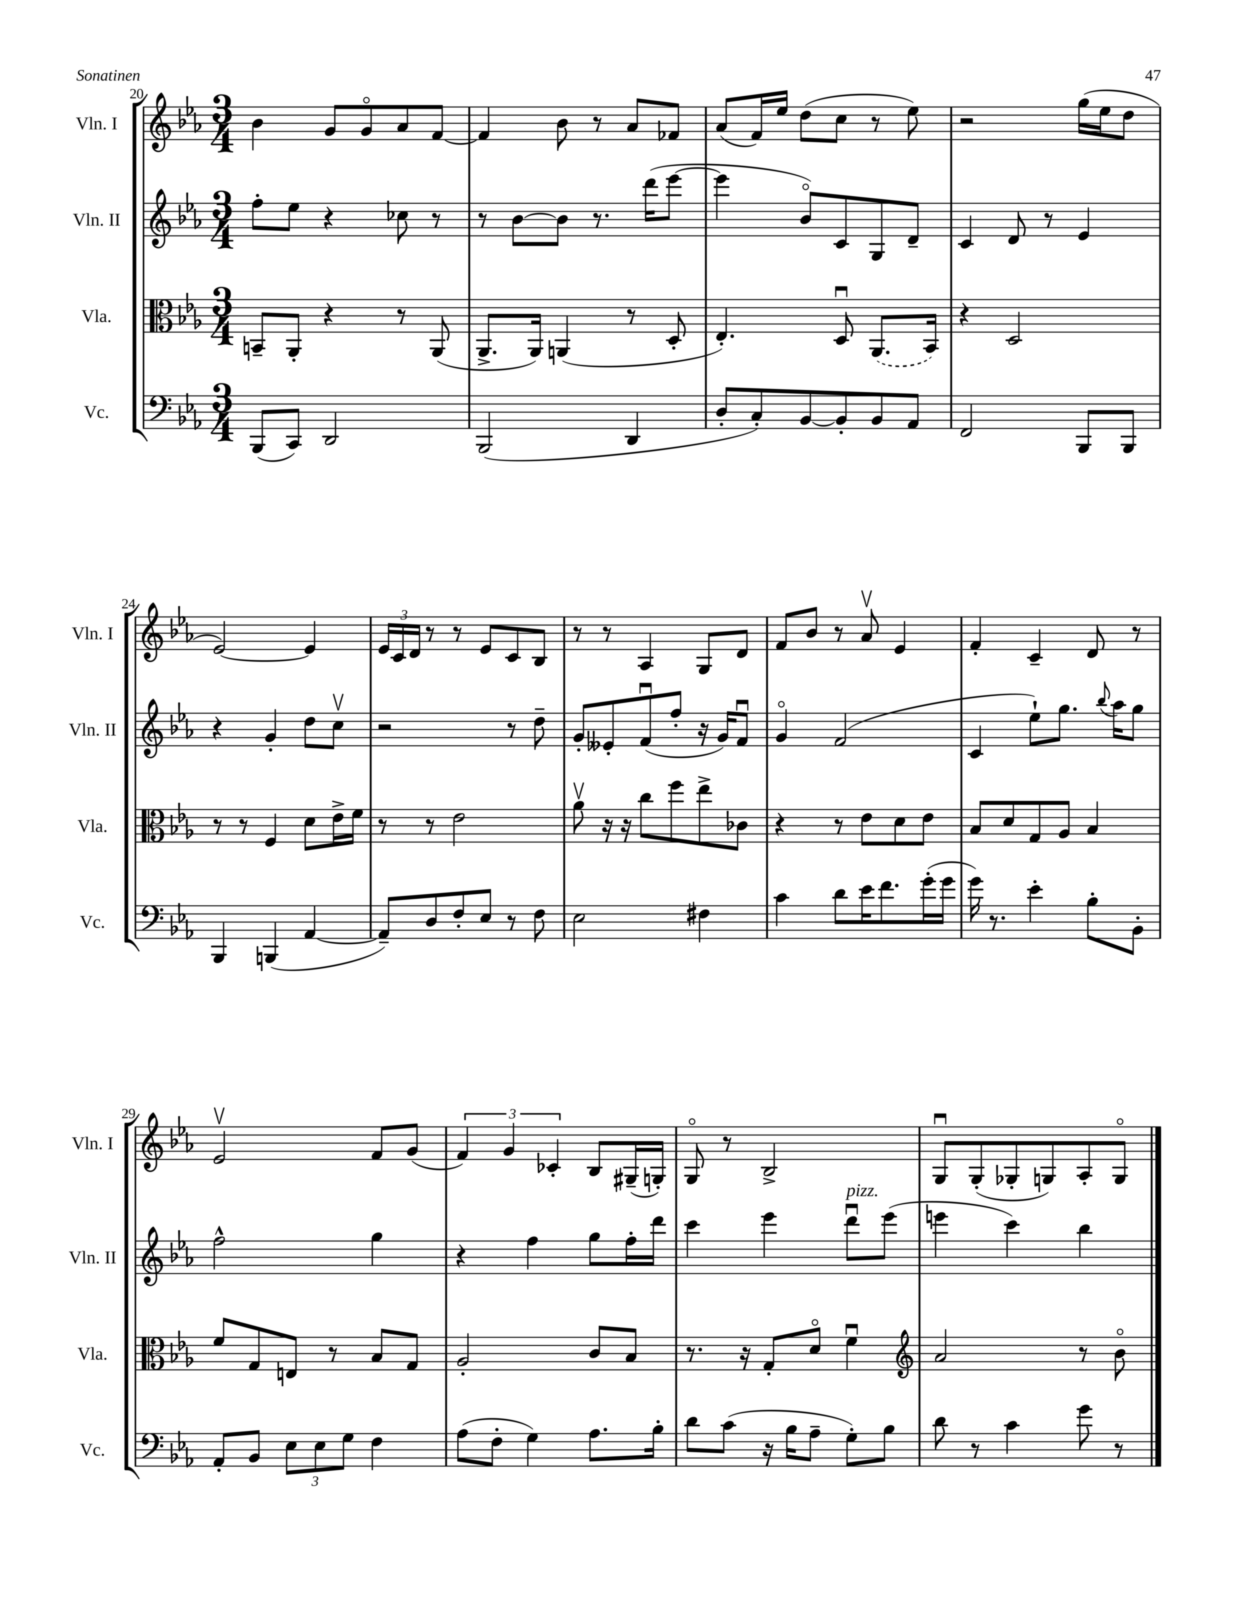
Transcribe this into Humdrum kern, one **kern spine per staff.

**kern	**kern	**kern	**kern
*staff4	*staff3	*staff2	*staff1
*clefF4	*clefC3	*clefG2	*clefG2
*k[b-e-a-]	*k[b-e-a-]	*k[b-e-a-]	*k[b-e-a-]
*M3/4	*M3/4	*M3/4	*M3/4
(8BBB-	8BB~	8ff'	4b-
8CC)	8AA-'	8ee-	.
2DD	4r	4r	8g
.	.	.	8go
.	8r	8cc-	8a-
.	(8AA-	8r	[8f
=	=	=	=
(2BBB-	8.AA-^	8r	4f]
.	.	[8b-	.
.	16AA-)	.	.
.	(4AA	8b-]	8b-
.	.	8.r	8r
4DD	8r	.	8a-
.	.	(16ddd	.
.	8D'	[8eee-	8f-
=	=	=	=
8D'	4.E-')	4eee-]	(8a-
8C')	.	.	16f)
.	.	.	16ee-
[8BB-	.	8b-o)	(8dd
8BB-']	8Du	8c	8cc
8BB-	(8.AA-	8G	8r
8AA-	.	8d~	8ee-)
.	16BB-)	.	.
=	=	=	=
2FF	4r	4c	2r
.	2D	8d	.
.	.	8r	.
8BBB-	.	4e-	(16gg
.	.	.	16ee-
8BBB-	.	.	8dd
=	=	=	=
4BBB-	8r	4r	[2e-)
.	8r	.	.
(4BBB	4F	4g'	.
[4AA-	8d	8dd	4e-]
.	16e-^	8ccv	.
.	16f	.	.
=	=	=	=
8AA-~])	8r	2r	24e-
.	.	.	24c
.	.	.	24d
8D	8r	.	8r
8F'	2e-	.	8r
8E-	.	.	8e-
8r	.	8r	8c
8F	.	8dd~	8B-
=	=	=	=
2E-	8a-v	8g'	8r
.	16r	8e--'	8r
.	16r	.	.
.	8cc	(8fu	4A-
.	8ff	8ff'	.
4F#	8ee-^	16r	8G
.	.	16g)	.
.	8c-	8fu	8d
=	=	=	=
4c	4r	4go	8f
.	.	.	8b-
8d	8r	(2f	8r
16e-	8e-	.	8a-v
8.f	.	.	.
.	8d	.	4e-
(16g'	8e-	.	.
16g	.	.	.
=	=	=	=
16g)	8B-	4c	4f'
8.r	.	.	.
.	8d	.	.
4e-'	8G	8ee-`)	4c~
.	8A-	8.gg	.
8B-'	4B-	.	8d
.	.	8qqbb-	.
.	.	16aa-	.
8BB-'	.	8gg	8r
=	=	=	=
8AA-'	8f	2ff^^	2e-v
8BB-	8G	.	.
12E-	8E	.	.
12E-	.	.	.
.	8r	.	.
12G	.	.	.
4F	8B-	4gg	8f
.	8G	.	(8g
=	=	=	=
(8A-	2A-'	4r	6f)
8F'	.	.	.
.	.	.	6g
4G)	.	4ff	.
.	.	.	6c-'
8.A-	8c	8gg	8B-
.	8B-	16ff'	(16G#~
16B-'	.	16ddd	16G')
=	=	=	=
8d	8.r	4ccc	8Go
(8c	.	.	8r
.	16r	.	.
16r	8G'	4eee-	2B-^
16B-	.	.	.
8A-~	8do	.	.
8G')	4fu	8dddu	.
8B-	.	(8eee-	.
=	=	=	=
*	*clefG2	*	*
8d	2a-	4eee	8Gu
8r	.	.	(8G'
4c	.	4ccc)	8G-'
.	.	.	8G)
8g	8r	4bb-	8A-'
8r	8b-o	.	8Go
==	==	==	==
*-	*-	*-	*-
